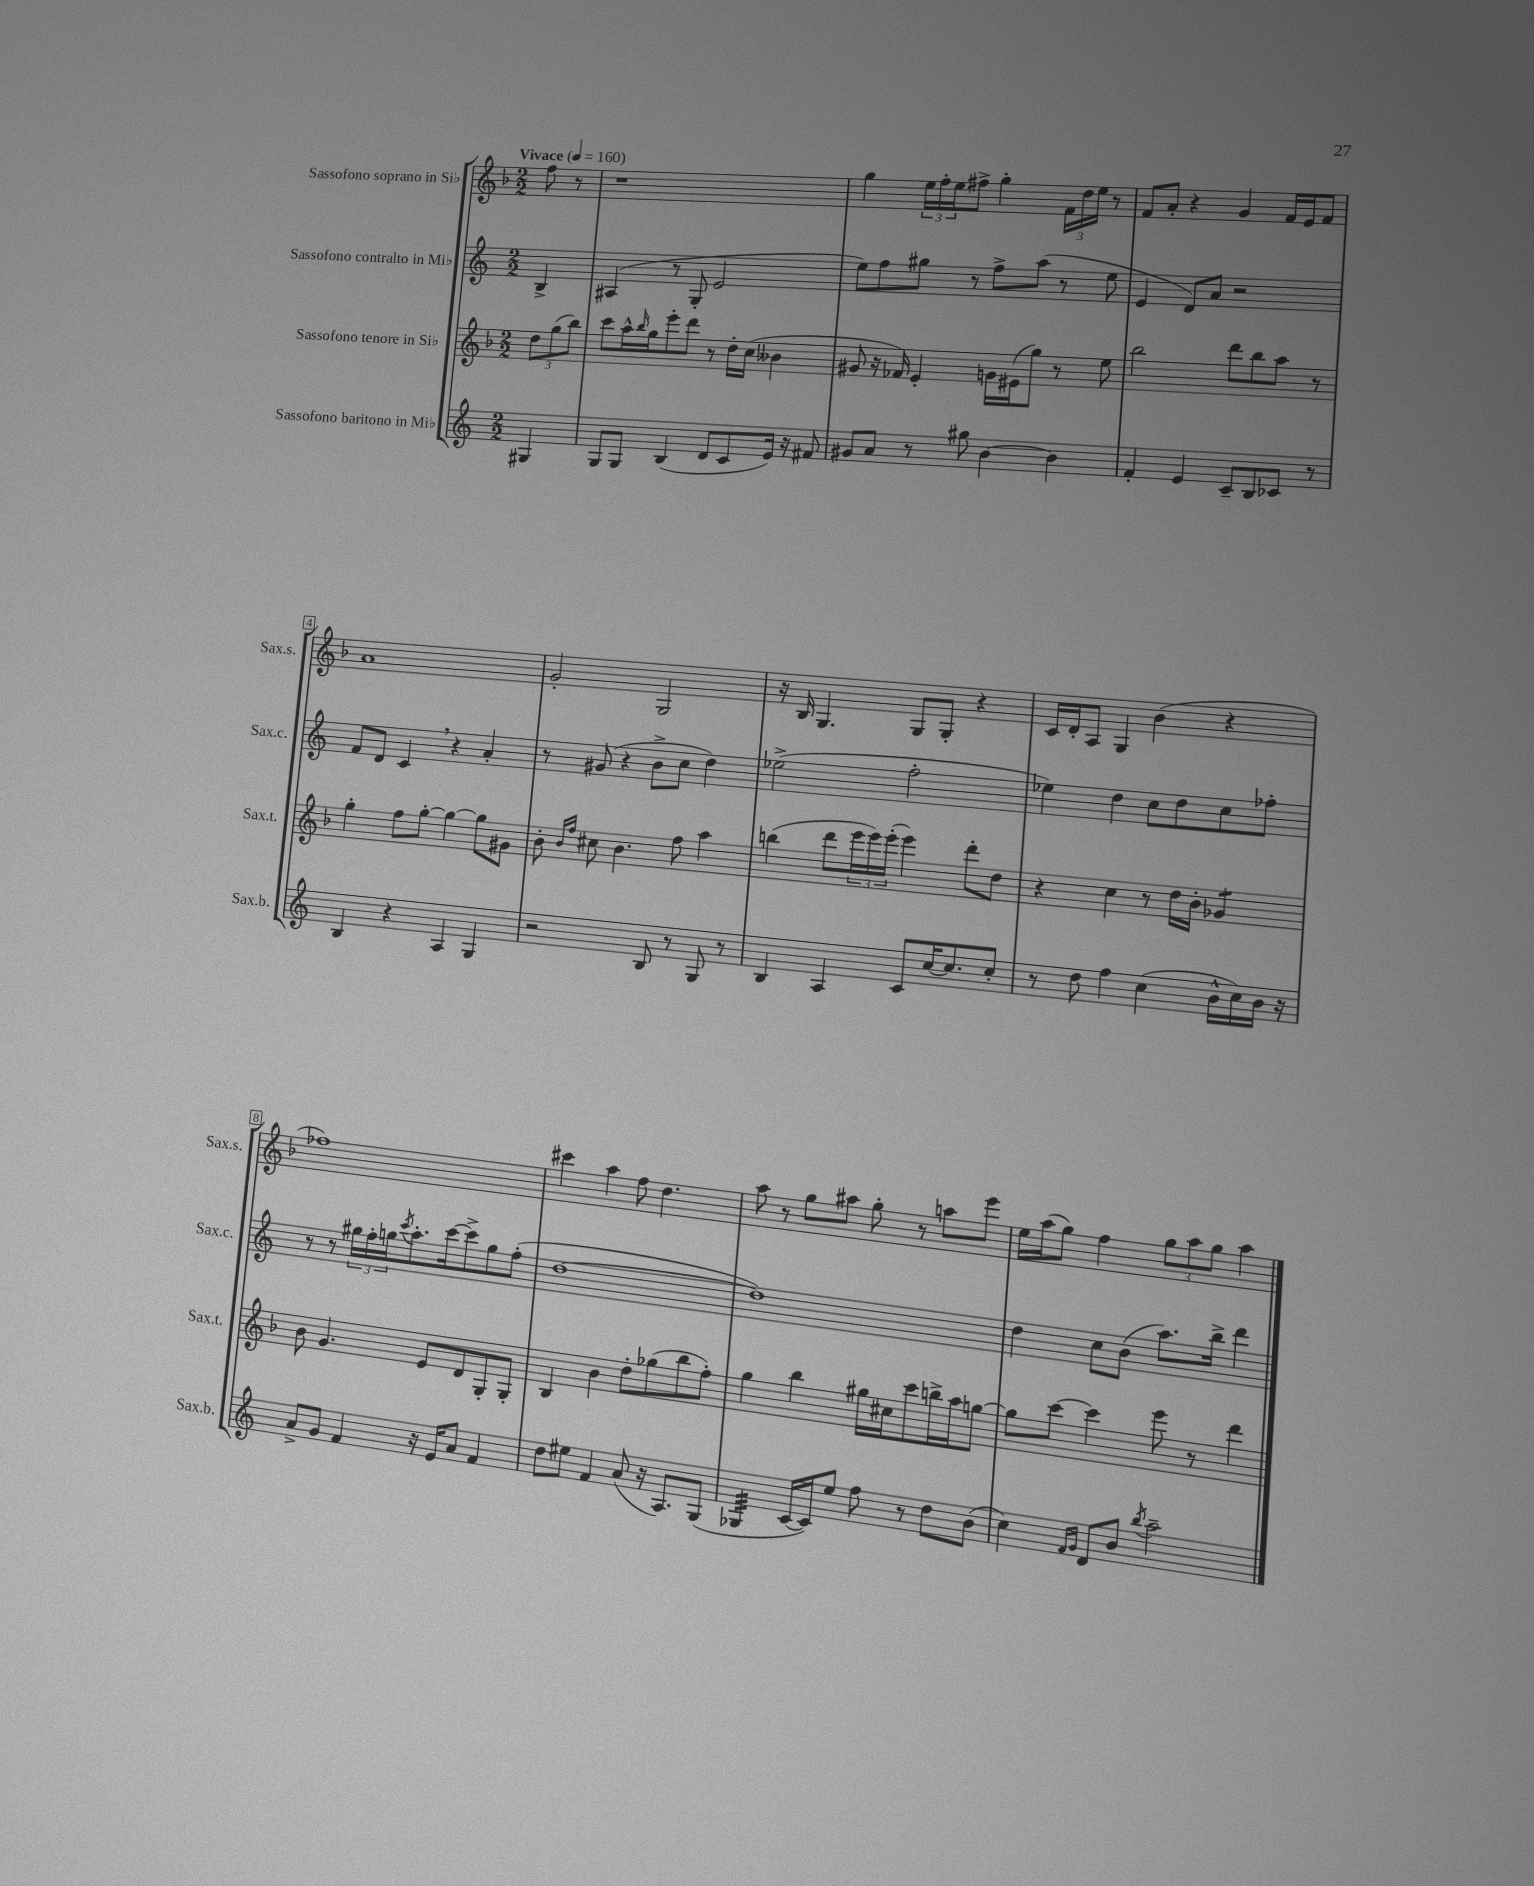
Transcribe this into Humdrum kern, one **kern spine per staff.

**kern	**kern	**kern	**kern
*staff4	*staff3	*staff2	*staff1
*clefG2	*clefG2	*clefG2	*clefG2
*k[]	*k[b-]	*k[]	*k[b-]
*M2/2	*M2/2	*M2/2	*M2/2
*MM160	*MM160	*MM160	*MM160
4G#	12dd	4B^	8ff
.	(12gg	.	.
.	.	.	8r
.	12bb-)	.	.
=	=	=	=
8G	8ccc	(4A#	1r
8G	16aa^^	.	.
.	16qqbb-	.	.
.	16gg	.	.
(4B	8eee'	8r	.
.	8ddd	8G'	.
8d	8r	2e	.
8c	16dd'	.	.
.	(16cc	.	.
16e)	4b--	.	.
16r	.	.	.
8f#	.	.	.
=	=	=	=
8g#	8g#	8ee)	4gg
8a	16r	8ff	.
.	16f-)	.	.
8r	4e'	8gg#	24ee
.	.	.	24ff'
.	.	.	24ee
8gg#	.	8r	8ff#^
[4b	16g	8ff^	4gg'
.	(16e#	.	.
.	8gg)	(8aa	.
4b]	8r	8r	24f
.	.	.	24dd
.	.	.	24ee
.	8ee	8ee	8r
=	=	=	=
4f'	2bb-	4e	8f
.	.	.	8a'
4e	.	8d)	4r
.	.	8a	.
8c~	8ddd	2r	4g
8B	8bb-	.	.
8c-	8aa	.	16f
.	.	.	16e
8r	8r	.	8f
=	=	=	=
4B	4gg'	8f	1a
.	.	8d	.
4r	8ff	4c	.
.	[8gg'	.	.
4A	4gg_	4r	.
4G	8gg]	4a'	.
.	8g#	.	.
=	=	=	=
2r	8b-'	8r	2g'
.	16qqb-	.	.
.	16qqff	.	.
.	8cc#	(8g#	.
.	4.b-	4r	.
8B	.	8b^	2G
8r	8ff	8cc	.
8G	4aa	4dd)	.
8r	.	.	.
=	=	=	=
4B	(4bb	(2ee-^	16r
.	.	.	16B-
.	.	.	4.G
4A	8ddd	.	.
.	24eee	.	.
.	24eee)	.	.
.	(24eee'	.	.
8c	4eee)	2ff'	8G
[16cc	.	.	8G'
8.cc]	.	.	.
.	8ddd'	.	4r
8cc'	8dd	.	.
=	=	=	=
8r	4r	4ee-)	16c
.	.	.	16d'
8dd	.	.	8A
4ff	4cc	4dd	4G
(4cc	8r	8cc	(4b-
.	16dd	8dd	.
.	16b-'	.	.
16b^^	4g-	8cc	4r
16cc)	.	.	.
16b	.	8ff-'	.
16r	.	.	.
=	=	=	=
8a^	8b-	8r	1ff-)
8g	4.g	8r	.
4f	.	24gg#	.
.	.	24ff'	.
.	.	24gg	.
.	.	8qccc	.
.	.	8.aa'	.
16r	8e	.	.
16e	.	[16ccc	.
8a	8d	8ccc^]	.
4f	8G'	8gg	.
.	8G'	(8ff'	.
=	=	=	=
8dd	4B-	[1dd	4ccc#
8ee#	.	.	.
4f	4b-	.	4aa
(8a	8dd'	.	8ff
16r	(8gg-	.	4.dd
8.A)	.	.	.
.	8bb-	.	.
(8G	8ff')	.	.
=	=	=	=
4G-	4gg	1dd])	8aa
.	.	.	8r
[16c	4bb-	.	8gg
16c])	.	.	.
8ee	.	.	8aa#
8ff	16gg#	.	8gg'
.	16cc#	.	.
8r	8ccc	.	8r
8dd	16bb^	.	8aa
.	16aa	.	.
(8b	[8gg	.	8eee
=	=	=	=
4cc)	8gg]	4dd	16ee
.	.	.	(16aa
.	[8ccc	.	8gg)
16qqf	.	.	.
16qqg	.	.	.
8d	4ccc]	8cc	4ff
8b	.	(8b	.
8qbb	.	.	.
2aa~	8eee	8.aa)	12gg
.	.	.	12aa
.	8r	.	.
.	.	.	12gg
.	.	16bb^	.
.	4ddd	4ddd	4aa
==	==	==	==
*-	*-	*-	*-
